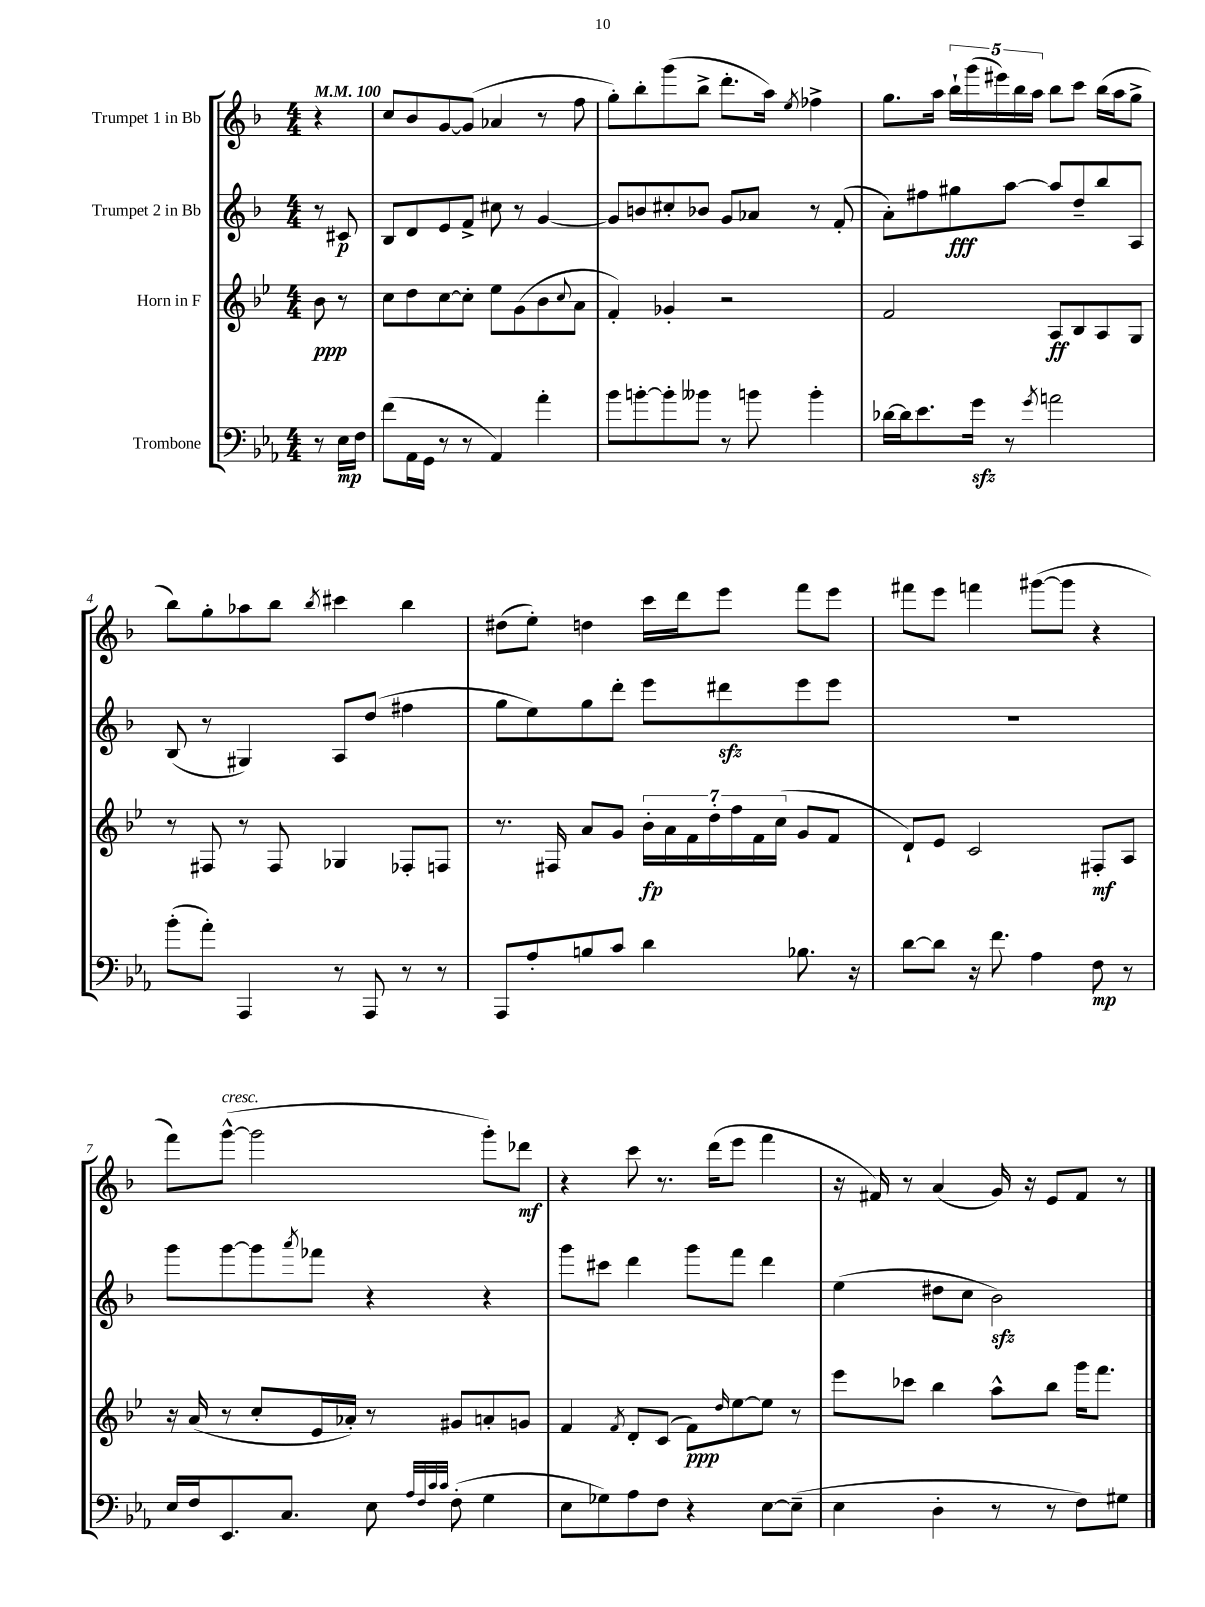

**kern	**kern	**kern	**kern
*staff4	*staff3	*staff2	*staff1
*clefF4	*clefG2	*clefG2	*clefG2
*k[b-e-a-]	*k[b-e-]	*k[b-]	*k[b-]
*M4/4	*M4/4	*M4/4	*M4/4
*MM100	*MM100	*MM100	*MM100
8r	8b-	8r	4r
16E-	8r	8c#	.
16F	.	.	.
=	=	=	=
(8f	8cc	8B-	8cc
16AA-	8dd	8d	8b-
16GG	.	.	.
8r	[8cc	8e	[8g
8r	8cc']	8f^	(8g]
4AA-)	8ee-	8cc#	4a-
.	(8g	8r	.
4a-'	8b-	[4g	8r
.	8qqcc	.	.
.	8a	.	8ff
=	=	=	=
8b-	4f')	8g]	8gg')
[8b'	.	8b	8bb-'
8b']	4g-'	8cc#'	(8ggg
8b--	.	8b-	8bb-^
8r	2r	8g	8.ddd'
8b	.	8a-	.
.	.	.	16aa)
.	.	.	8qee
4b'	.	8r	4ff-^
.	.	(8f'	.
=	=	=	=
[16d-	2f	8a')	8.gg
16d-]	.	.	.
8.e-	.	8ff#	.
.	.	.	16aa
.	.	8gg#	20bb-`
.	.	.	(20ggg
16g	.	.	.
.	.	.	20eee#)
8r	.	[8aa	.
.	.	.	20bb-
.	.	.	20aa
8qg	.	.	.
2a	8A	8aa]	8bb-
.	8B-	8dd~	8ccc
.	8A	8bb-	(16bb-
.	.	.	16aa
.	8G	8A	8gg^
=	=	=	=
(8b-'	8r	(8B-	8bb-)
8a-')	8F#	8r	8gg'
4AAA-	8r	4G#)	8aa-
.	8F#	.	8bb-
.	.	.	8qbb-
8r	4G-	8A	4ccc#
8AAA-	.	(8dd	.
8r	8F-'	4ff#	4bb-
8r	8F	.	.
=	=	=	=
8AAA-	8.r	8gg	(8dd#
8A-'	.	8ee)	8ee')
.	16F#	.	.
8B	8a	8gg	4dd
8c	8g	8ddd'	.
4d	28b-'	8eee	16ccc
.	28a	.	.
.	.	.	16ddd
.	28f	.	.
.	28dd'	.	.
.	.	8ddd#	8eee
.	28ff	.	.
.	28f	.	.
.	(28cc	.	.
8.B-	8g	8eee	8fff
.	8f	8eee	8eee
16r	.	.	.
=	=	=	=
[8d	8d`)	1r	8fff#
8d]	8e-	.	8eee
16r	2c	.	4fff
8.f	.	.	.
4A-	.	.	([8ggg#
.	.	.	8ggg#]
8F	8F#'	.	4r
8r	8A	.	.
=	=	=	=
16E-	16r	8ggg	8fff)
16F	(16a	.	.
8.EE-	8r	[8ggg	([8ggg^^
.	8cc'	8ggg]	2ggg]
8.C	.	.	.
.	.	8qaaa	.
.	16e-	8fff-	.
.	16a-')	.	.
8E-	8r	4r	.
32qqA-	.	.	.
32qqF	.	.	.
32qqc	.	.	.
32qqc	.	.	.
(8F'	8g#	.	.
4G	8a'	4r	8ggg')
.	8g	.	8ddd-
=	=	=	=
8E-	4f	8ggg	4r
8G-)	.	8ccc#	.
.	8qf	.	.
8A-	8d'	4ddd	8ccc
8F	(8c	.	8.r
4r	8f)	8ggg	.
.	.	.	(16ddd
.	16qqdd	.	.
.	[8ee-	8fff	8eee
[8E-	8ee-]	4ddd	4fff
(8E-~]	8r	.	.
=	=	=	=
4E-	8eee-	(4ee	16r
.	.	.	16f#)
.	8ccc-	.	8r
4D'	4bb-	8dd#	(4a
.	.	8cc	.
8r	8aa^^	2b-)	16g)
.	.	.	16r
8r	8bb-	.	8e
8F)	16ggg	.	8f#
.	8.fff	.	.
8G#	.	.	8r
==	==	==	==
*-	*-	*-	*-
